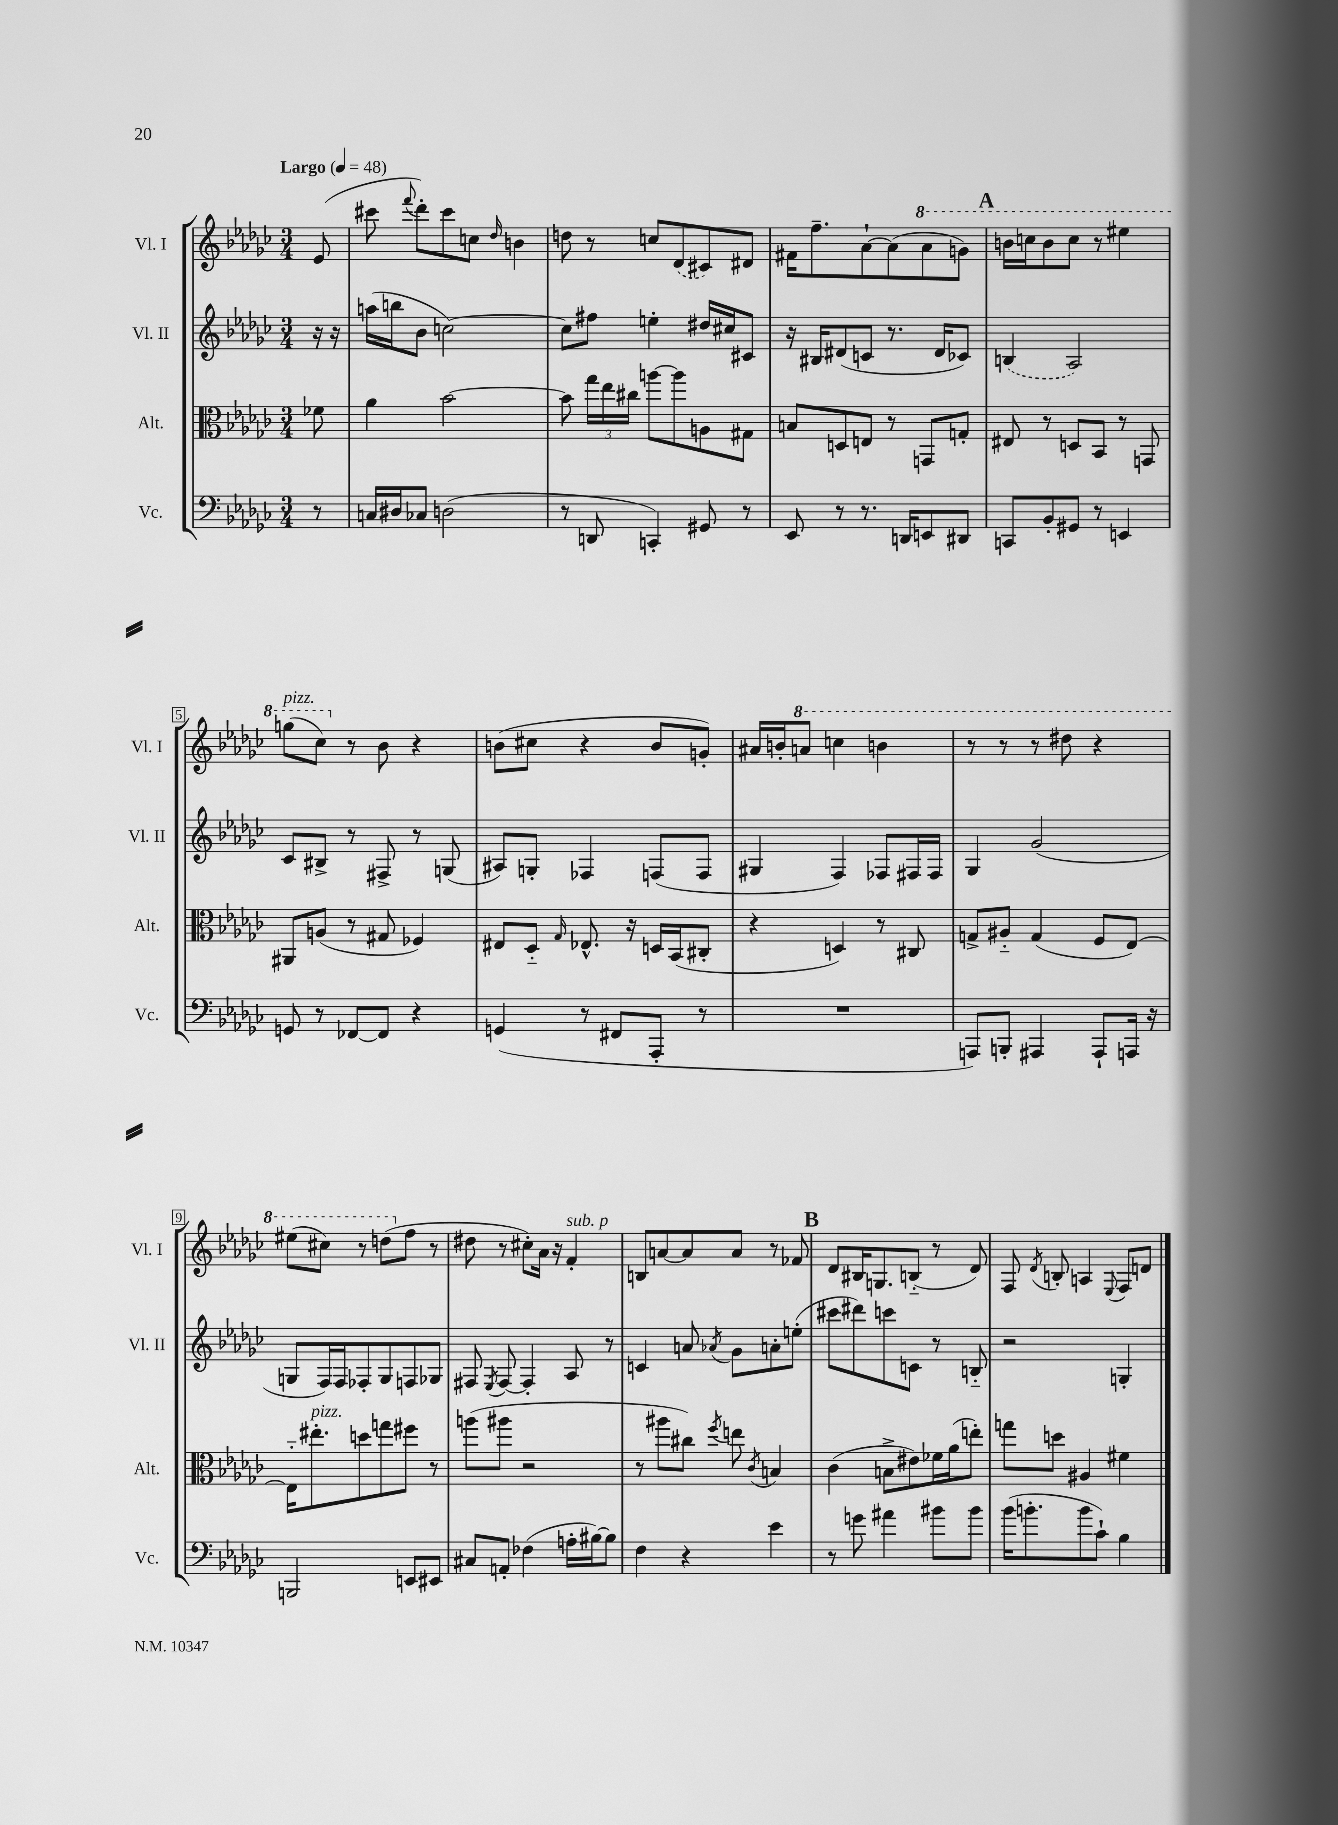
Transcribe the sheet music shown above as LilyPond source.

<<
\new StaffGroup <<
\new Staff = "s0" \with { instrumentName = "Vl. I" shortInstrumentName = "Vl. I" } {
    \clef treble \key ges \major \numericTimeSignature \time 3/4 \partial 8 \tempo "Largo" 4 = 48
    \autoBeamOff ees'8( |
    cis'''8 \appoggiatura { f'''8 } des'''8[-.) cis'''8 c''8] \grace { des''16 } b'4 |
    d''8 r8 c''8[ \once \slurDashed des'8( cis'8) dis'8] |
    fis'16[ f''8.-- aes'8~-! aes'8( \ottava #1 aes''8 g''8]) |
    \mark \markup { \bold "A" } b''16[ c'''16 b''8 c'''8] r8 eis'''4 |
    g'''8[^\markup { \italic "pizz." }( ces'''8]) \ottava #0 r8 bes'8 r4 |
    b'8[( cis''8] r4 b'8[ g'8]-.) |
    ais'16[ b'16-. \ottava #1 a''8] c'''4 b''4 |
    r8 r8 r8 dis'''8 r4 |
    eis'''8[( cis'''8]) r8 d'''8[( \ottava #0 f''8] r8 |
    dis''8 r8 cis''8[-.) aes'16] r16 f'4-.^\markup { \italic "sub. p" } |
    b8[ a'8~ a'8 a'8] r8 fes'8 |
    \mark \markup { \bold "B" } des'8[ bis16 g8. b8]-_( r8 des'8) |
    f8 \acciaccatura { des'8 } b8-. a4 \appoggiatura { ees8 } f8[ d'8] \bar "|." |
}
\new Staff = "s1" \with { instrumentName = "Vl. II" shortInstrumentName = "Vl. II" } {
    \clef treble \key ges \major \numericTimeSignature \time 3/4 \partial 8
    \autoBeamOff r16 r16 |
    a''16[( b''16 bes'8] c''2~) |
    c''8[ fis''8] e''4-. dis''16[ cis''16 cis'8] |
    r16 bis16[ dis'8( c'8] r8. dis'16[ ces'8]) |
    \mark \markup { \bold "A" } \once \slurDashed b4( aes2) |
    ces'8[ bis8]-> r8 fis8-> r8 g8( |
    ais8[) g8]-. fes4 f8[( f8] |
    gis4 f4) fes8[ fis16 fis16] |
    ges4 ges'2( |
    g8[ f16) f16 fes8-. g8 f8 ges8] |
    fis8 \acciaccatura { ees8 } fis8~ fis4-. aes8 r8 |
    c'4 a'8 \acciaccatura { aes'8 } ges'8[ a'8-. e''8]-.( |
    \mark \markup { \bold "B" } cis'''8[ dis'''8) c'''8 c'8] r8 b8-_ |
    r2 g4-. \bar "|." |
}
\new Staff = "s2" \with { instrumentName = "Alt." shortInstrumentName = "Alt." } {
    \clef alto \key ges \major \numericTimeSignature \time 3/4 \partial 8
    \autoBeamOff fes'8 |
    aes'4 bes'2~ |
    bes'8 \tuplet 3/2 { ges''16[ ees''16 cis''16] } a''8[~ a''8 a8 gis8] |
    b8[ d8 e8] r8 g,8[ g8]-. |
    \mark \markup { \bold "A" } eis8 r8 d8[ bes,8] r8 g,8 |
    ais,8[ a8]( r8 gis8 fes4) |
    eis8[ des8]-_ \grace { ges16 } ees8.-^ r16 d16[ bes,16( cis8]-. |
    r4 d4) r8 cis8 |
    g8[-> ais8]-_ g4( f8[ ees8]~) |
    ees16[-_ eis''8.-.^\markup { \italic "pizz." } d''8 g''8 fis''8] r8 |
    a''8[( ais''8] r2 |
    r8 ais''8[ cis''8]) \acciaccatura { f''8 } e''8 \acciaccatura { ces'8 } b4 |
    \mark \markup { \bold "B" } ces'4( b8[-> eis'8) fes'16 aes'16( e''8]-.) |
    g''8[ d''8] ais4 fis'4 \bar "|." |
}
\new Staff = "s3" \with { instrumentName = "Vc." shortInstrumentName = "Vc." } {
    \clef bass \key ges \major \numericTimeSignature \time 3/4 \partial 8
    \autoBeamOff r8 |
    c16[ dis16 ces8] d2( |
    r8 d,8 c,4-.) gis,8 r8 |
    ees,8 r8 r8. d,16[ e,8 dis,8] |
    \mark \markup { \bold "A" } c,8[ bes,8-. gis,8] r8 e,4 |
    g,8 r8 fes,8[~ fes,8] r4 |
    g,4( r8 fis,8[ aes,,8]-. r8 |
    R2. |
    a,,8[) b,,8]-. ais,,4 ais,,8[-! a,,16] r16 |
    b,,2 e,8[ eis,8] |
    cis8[ a,8]-. fes4( a16[-. bis16~) bis8] |
    f4 r4 ees'4 |
    \mark \markup { \bold "B" } r8 g'8 ais'4 bis'8[ bis'8] |
    bes'16[( b'8.-. b'8 ces'8]-!) bes4 \bar "|." |
}
>>
>>
\layout { \context { \Score \override BarNumber.stencil = #(make-stencil-boxer 0.1 0.3 ly:text-interface::print) } }
